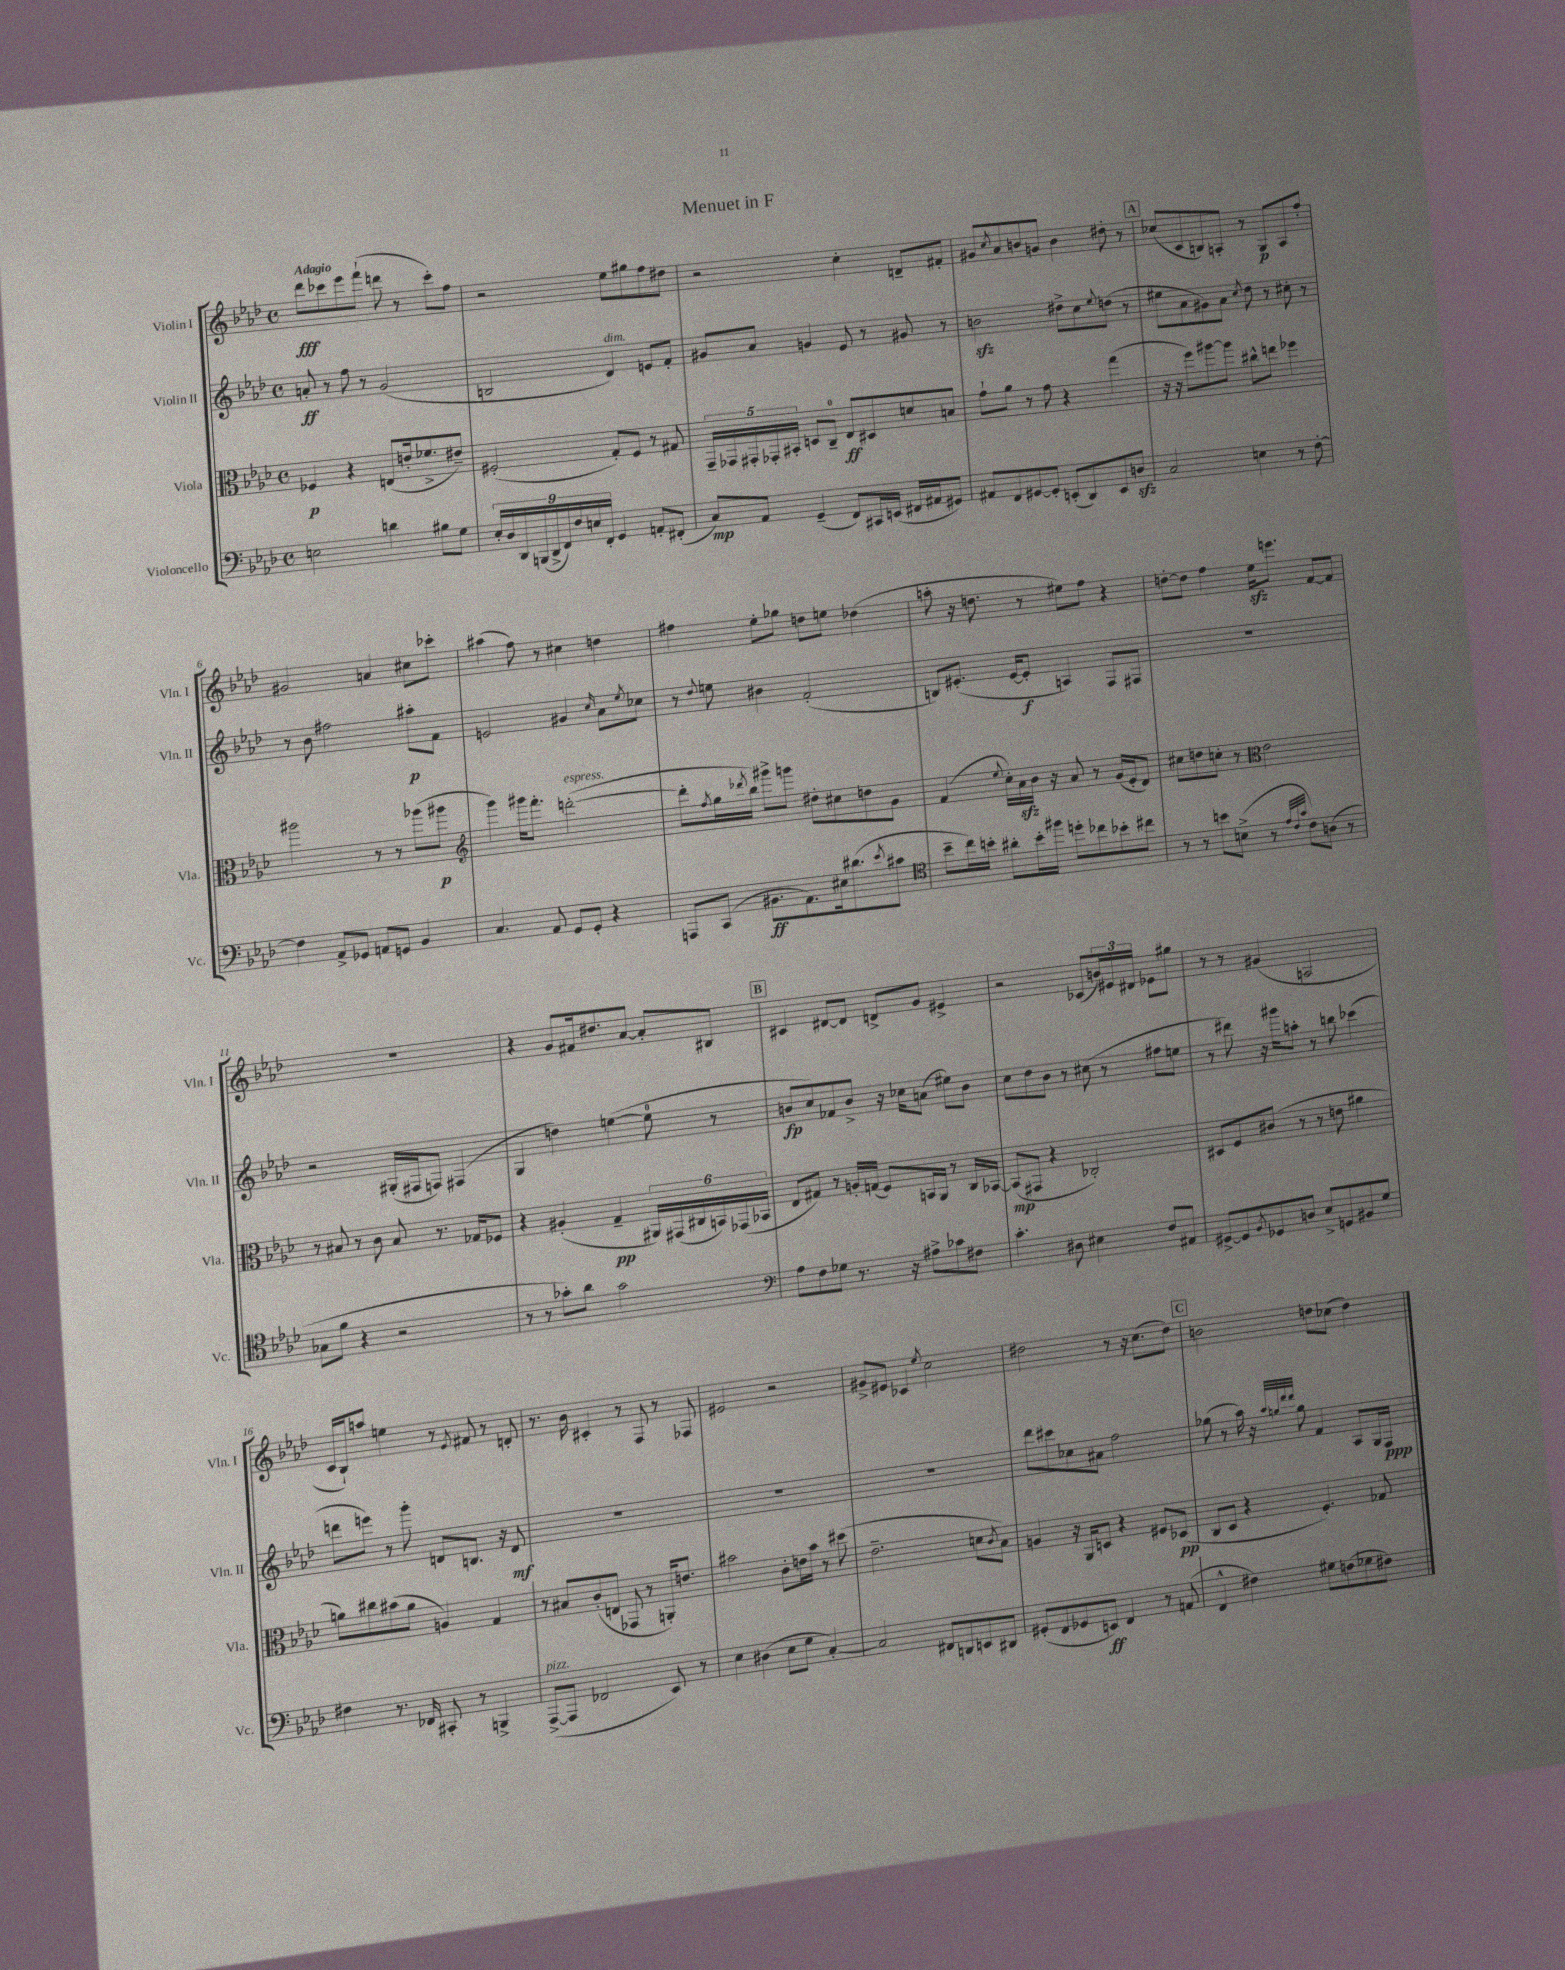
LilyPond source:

\header { title = "Menuet in F" }
<<
\new StaffGroup <<
\new Staff = "s0" \with { instrumentName = "Violin I" shortInstrumentName = "Vln. I" } {
    \clef treble \key aes \major \defaultTimeSignature \time 4/4 \tempo "Adagio"
    des'''8\fff ces'''8 ees'''8 f'''8-!( d'''8 r8 ces'''8-.) f''8 |
    r2 ees''8 gis''8 f''8 dis''8 |
    r2 c''4-. d'8-- fis'8-. |
    gis'8 \acciaccatura { c''8 } aes'8 b'8 g'8 b'4 dis''8-. r8 |
    \mark \markup { \box "A" } ces''8( c'8 b8) a8-. r8 g8\p a8 f''8-. |
    gis'2 a'4 cis''8 ces'''8-. |
    ais''4( f''8) r8 cis''4 d''4 |
    fis''4 ees''8-. ges''8 d''8 e''8 des''4( |
    a''8-. r16 d''8. r8 eis''8) f''8 r4 |
    d''8~-. d''8 f''4 ees''16\sfz e'''8. f'8~ f'8 |
    R1 |
    r4 g'8 fis'16 dis''8. aes'8~ aes'8-. bis8 |
    \mark \markup { \box "B" } cis'4 dis'8~ dis'8 d'8-> g'8 eis'4-> |
    r2 ces'8( \tuplet 3/2 { b'16) eis'16 dis'16 } ees'8 gis''8 |
    r8 r8 gis'4( a2 |
    c'16 bes16-!) a''8 e''4 r8 \acciaccatura { ees'8 } fis'8 r8 d'8-. |
    r8. bes'16 cis'4-. r8 f8 r8 fes8 |
    eis'2 r2 |
    gis'8-> eis'8 ces'4 \acciaccatura { ees''8 } c''2 |
    dis''2 r8 r16 c''8.( dis''8) |
    \mark \markup { \box "C" } b'2 d''8 ces''8( d''4) \bar "|." |
}
\new Staff = "s1" \with { instrumentName = "Violin II" shortInstrumentName = "Vln. II" } {
    \clef treble \key aes \major \defaultTimeSignature \time 4/4
    a'8-.\ff r8 f''8 r8 g'2( |
    b2 des'4^\markup { \italic "dim." }) e'8 f'8-. |
    gis'8 aes'8 g'4 ees'8 r8 gis'8 r8 |
    b'2\sfz dis''8-> c''8 \appoggiatura { ees''8 } d''8( r8 |
    \mark \markup { \box "A" } eis''8 aes'8 gis'8) aes'8 \acciaccatura { c''8 } des''8 r8 cis''8-. r8 |
    r8 bes'8 fis''2 ais''8-.\p f'8 |
    e'2 gis'4 \grace { c''16 } aes'8 \acciaccatura { ees''8 } ces''8 |
    r8 \appoggiatura { des''8 } e''8 bis'4 f'2-.( |
    b8) eis'8.-.( eis'16~ eis'8-.\f a4) f8 fis8 |
    R1 |
    r2 gis16-.( fis16 f8) fis4( |
    g4 d''4) e''4~( e''8-0 r8 |
    \mark \markup { \box "B" } b'8\fp c''8) fes'8 b'8-> r16 ces''16 a'8( eis''8) b'8 |
    c''8 des''8 bes'8 r8 cis''8( r8 fis''8 e''8 |
    r8 dis'''8) r16 gis'''16 a''8-. r8 b''8 ces'''4( |
    d'''8 e'''8) r8 g'''8-. d'8 b8. r16 d'8\mf |
    R1 |
    R1 |
    R1 |
    des'''8 cis'''8 ces''8 ais'8 f''2 |
    \mark \markup { \box "C" } ges''8( r8 aes''16) r16 \grace { aes''32 g''32 des'''32 des'''32 } g''8 f'4 aes8 g16 f16\ppp \bar "|." |
}
\new Staff = "s2" \with { instrumentName = "Viola" shortInstrumentName = "Vla." } {
    \clef alto \key aes \major \defaultTimeSignature \time 4/4
    fes4\p r4 e8( e'16-. fes'8.-> eis'8--) |
    fis2-.( g8-.) fis8 r8 gis8 |
    \tuplet 5/4 { g,16-- ges,16 gis,16-. ges,16-. bis,16-. } d8 c8-0-- ees8\ff dis8 d'8 b8 |
    g'8-! aes'8 r8 g'8 r4 g''4( |
    \mark \markup { \box "A" } r16 r16 f''8) ais''8~ ais''8 cis''8-^ e''8 fes''4 |
    ais''2 r8 r8 aes''8( ais''8\p |
    \clef treble g'''4) gis'''16 f'''8.-. d'''2~-.^\markup { \italic "espress." }( |
    d'''8-. \acciaccatura { f''8 } g''16 \acciaccatura { des'''8 } bes''16) gis'''8-> g'''8 dis''8-. cis''8 d''8 g'8 |
    f'4( \appoggiatura { ees''8 } c''16-.) aes'16\sfz bes'16 r16 aes'8 r8 g'16( ees'16-. des'8) |
    cis''8 d''8 c''8-. r8 \clef alto ees'2 |
    r8 bis8 r8 c'8 bis8 r8. ges16 fes8 |
    r4 ais4-.( g4--\pp \tuplet 6/4 { ais,16) gis,16( cis16 b,16) ges,16( bes,16 } |
    \mark \markup { \box "B" } ees8 gis8) r8 a16-. g16( f8) b,16 aes,16 r8 c16 bes,16~ |
    bes,8\mp( gis,8 r4 ces2-.) |
    dis8 f8 cis'8( r8 r8 e'8 ais'4 |
    a'8) cis''8 bis'8( a'8 a4) g4 |
    r8 bis8 c'8-.( e8 ges,8 r8 a,16-.) e'8. |
    bis'2 c'8-. e'16 bis'16 r8 dis''8( |
    ees'2.-- d'8 \acciaccatura { c'8 } bes8) |
    a4 r16 aes,16 d8 r4 fis8 des8\pp( |
    \mark \markup { \box "C" } c8 des8 r4 f4.-.) ges8 \bar "|." |
}
\new Staff = "s3" \with { instrumentName = "Violoncello" shortInstrumentName = "Vc." } {
    \clef bass \key aes \major \defaultTimeSignature \time 4/4
    e2 d'4 bis8 g8 |
    \tuplet 9/8 { ees16-. des16 des,16 b,,16( des,16-> f,16) f16 e16 f,16-. } g,4 a,8-. fis,8-.( |
    c8\mp) aes,8 g,4--( f,8) cis,16 e,16( fis,16 ais,16 gis,8) |
    ais,8 f,8 gis,8~ gis,8-. e,8-.( des,8) e,8 d8\sfz |
    \mark \markup { \box "A" } c2 e4 r8 f8~-. |
    f4 aes,8-> ges,8 a,8 g,8 bes,4 |
    c4. aes,8 g,8 g,8-. r4 |
    a,,8 c,8( bis,8.\ff aes,8.) eis16 dis'8.( \acciaccatura { ees'8 } cis'8 |
    \clef tenor bes'8-- c''16) b'16-. ais'8-. b'16-. fis''16 d''8-. ces''8 bes'8-. cis''8 |
    r8 r8 b'8 b8->( r8 \grace { ees'32 c'32 g'32 } c'8) a8( r8 |
    ges8 f'8 r4 r2 |
    r8 r8 ges'8-.) aes'8 ges'2 |
    \mark \markup { \box "B" } \clef bass aes8 f8 ges8 r8. r16 ais8-> ces'8 fis8 |
    c'4.-. dis8 eis4 f8 ais,8 |
    gis,8~-> gis,8 \acciaccatura { bes,8 } ges,8 d8 ees8-> g,8 bis,8 g8 |
    fis4 r8. fes,16 cis,8-. r8 b,,4-> |
    aes,,8~->^\markup { \italic "pizz." }( aes,,8 fes,2 ees,8) r8 |
    ees4 dis4( ees8 g8 c4~-.) |
    c2 fis,8 d,8 e,8 dis,8 |
    gis,8-.( f,8 ges,8 e,8\ff) f,4 r8 a,8( |
    \mark \markup { \box "C" } f,4-^ fis4) gis8 f8( ges8 fis8) \bar "|." |
}
>>
>>
